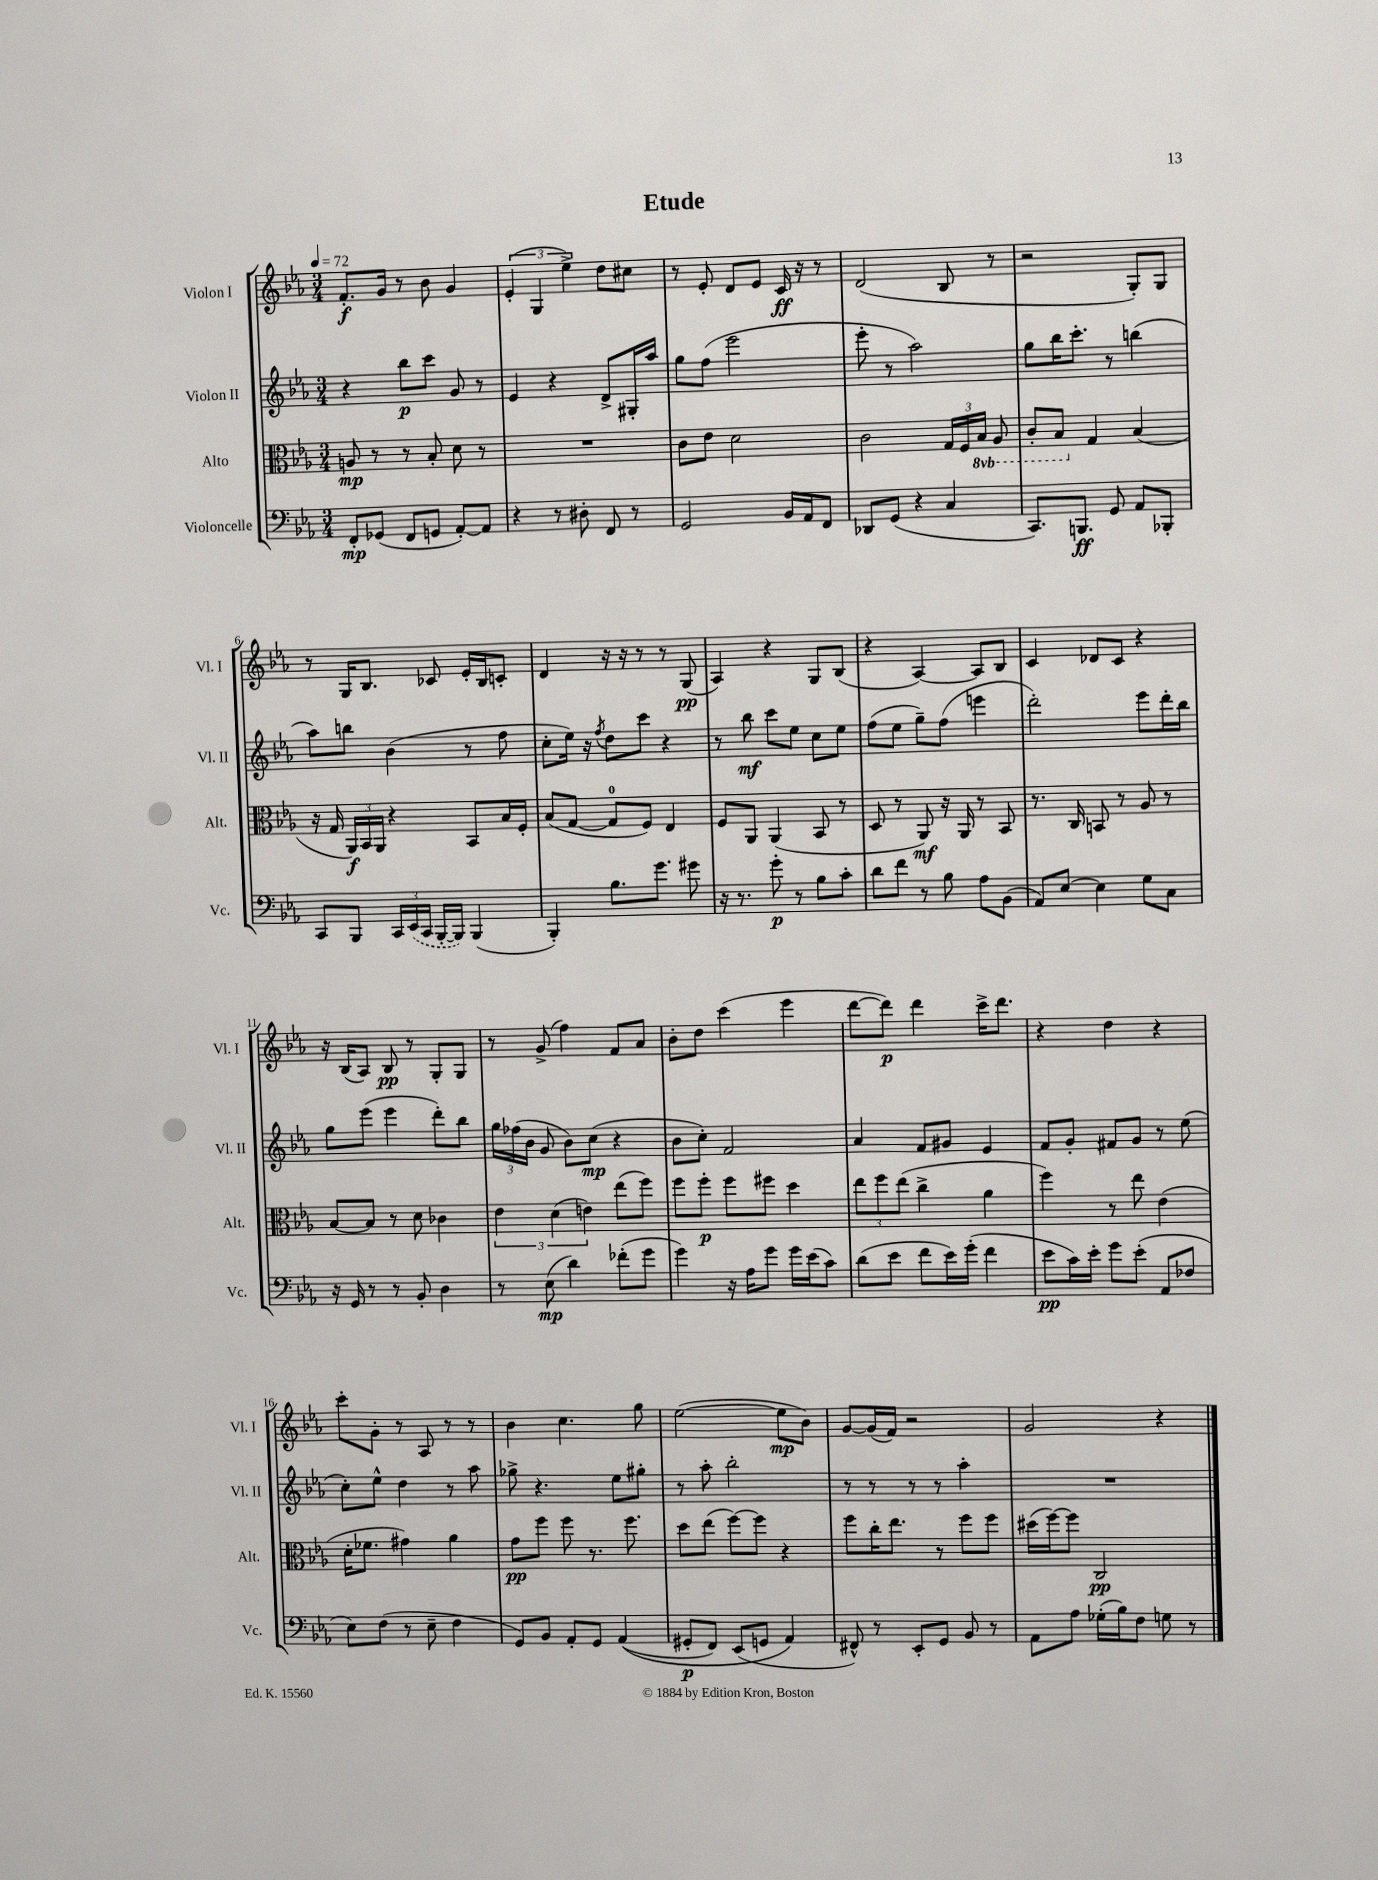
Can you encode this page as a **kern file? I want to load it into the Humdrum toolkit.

**kern	**dynam	**kern	**dynam	**kern	**dynam	**kern	**dynam
*part4	*part4	*part3	*part3	*part2	*part2	*part1	*part1
*staff4	*staff4	*staff3	*staff3	*staff2	*staff2	*staff1	*staff1
*I"Violoncelle	*	*I"Alto	*	*I"Violon II	*	*I"Violon I	*
*I'Vc.	*	*I'Alt.	*	*I'Vl. II	*	*I'Vl. I	*
*clefF4	*	*clefC3	*	*clefG2	*	*clefG2	*
*k[b-e-a-]	*	*k[b-e-a-]	*	*k[b-e-a-]	*	*k[b-e-a-]	*
*M3/4	*	*M3/4	*	*M3/4	*	*M3/4	*
*MM72	*	*MM72	*	*MM72	*	*MM72	*
=1	=1	=1	=1	=1	=1	=1	=1
8FF'/L	mp	8An/	mp	4r	.	8.f'/L	f
(8GG-X/J	.	8r	.	.	.	.	.
.	.	.	.	.	.	16g/Jk	.
8FF/L	.	8r	.	8bb-\L	p	8r	.
8GGn/J	.	8B-'/	.	8ccc\J	.	8b-\	.
[8AA-'/L)	.	8d\	.	8g/	.	4g/	.
8AA-/J]	.	8r	.	8r	.	.	.
=2	=2	=2	=2	=2	=2	=2	=2
4r	.	2.r	.	4e-/	.	(6e-'/	.
.	.	.	.	.	.	6G/	.
8r	.	.	.	4r	.	.	.
.	.	.	.	.	.	6ee-^\)	.
8D#X'\	.	.	.	.	.	.	.
8FF/	.	.	.	8d^/L	.	8dd\L	.
8r	.	.	.	16G#X'/L	.	8cc#X\J	.
.	.	.	.	16aa-/JJ	.	.	.
=3	=3	=3	=3	=3	=3	=3	=3
2GG/	.	8c\L	.	8gg\L	.	8r	.
.	.	8e-\J	.	(8ff\J	.	8e-'/	.
.	.	2d\	.	2eee-\	.	8d/L	.
.	.	.	.	.	.	8e-/J	.
16BB-/LL	.	.	.	.	.	16c/	ff
16AA-/J	.	.	.	.	.	16r	.
8FF/J	.	.	.	.	.	8r	.
=4	=4	=4	=4	=4	=4	=4	=4
8DD-X/L	.	2c\	.	8eee-'\	.	(2d/	.
(8GG/J	.	.	.	8r	.	.	.
4r	.	.	.	2aa-\)	.	.	.
4C/	.	24G/LL	.	.	.	8B-/	.
.	.	24F/	.	.	.	.	.
*	*	*8ba	*	*	*	*	*
.	.	24BB-/JJ	.	.	.	.	.
.	.	8AA-/	.	.	.	8r	.
=5	=5	=5	=5	=5	=5	=5	=5
8.CC/L)	.	8C'/L	.	8gg\L	.	2r	.
.	.	8BB-/J	.	16bb-\K	.	.	.
8.BBBn/J	ff	.	.	8.ccc'\J	.	.	.
*	*	*X8ba	*	*	*	*	*
.	.	4G/	.	.	.	.	.
8GG/	.	.	.	8r	.	.	.
8AA-/L	.	(4B-/	.	(4bbn\	.	8G'/L)	.
8BBB-X'/J	.	.	.	.	.	8G/J	.
!!LO:LB:g=z
=6	=6	=6	=6	=6	=6	=6	=6
8CC/L	.	16r	.	8aa-\L)	.	8r	.
.	.	16G/	.	.	.	.	.
8BBB-/J	.	24AA-/LL)	f	8bbn\J	.	16G/KL	.
.	.	24BB-/	.	.	.	.	.
.	.	.	.	.	.	8.B-/J	.
.	.	24AA-/JJ	.	.	.	.	.
24CC/LL	.	4r	.	(4b-\	.	.	.
(24EE-/	.	.	.	.	.	.	.
24CC/JJ	.	.	.	.	.	.	.
[16BBB-'/LL	.	.	.	.	.	8c-X/	.
16BBB-/JJ])	.	.	.	.	.	.	.
(4BBB-/	.	8BB-/L	.	8r	.	16e-'/LL	.
.	.	.	.	.	.	16B-/J	.
.	.	16B-/L	.	8ff\	.	8cn'/J	.
.	.	16F'/JJ	.	.	.	.	.
=7	=7	=7	=7	=7	=7	=7	=7
4BBB-'/)	.	(8B-/L	.	8cc'\L	.	4d/	.
.	.	[8G/J	.	16ee-\Jk)	.	.	.
.	.	.	.	16r	.	.	.
.	.	.	.	8qff/	.	.	.
8.B-\L	.	8G/L]	.	8dd\L	.	16r	.
.	.	.	.	.	.	16r	.
.	.	8F/J)	.	8ccc\J	.	8r	.
8.g\J	.	.	.	.	.	.	.
.	.	4E-/	.	4r	.	8r	.
8g#X\	.	.	.	.	.	(8G/	pp
=8	=8	=8	=8	=8	=8	=8	=8
16r	.	8F/L	.	8r	.	4A-/)	.
8.r	.	.	.	.	.	.	.
.	.	8AA-/J	.	8bb-\	mf	.	.
8g'\	p	(4AA-/	.	8ccc\L	.	4r	.
8r	.	.	.	8ee-\J	.	.	.
8B-\L	.	8BB-/	.	8cc\L	.	8G/L	.
8c'\J	.	8r	.	8ee-\J	.	(8B-/J	.
=9	=9	=9	=9	=9	=9	=9	=9
8d\L	.	8D/	.	(8ff\L	.	4r	.
8f\J	.	8r	.	8ee-\J	.	.	.
8r	.	8AA-/)	mf	8gg~\L)	.	[4A-/)	.
8B-\	.	16r	.	(8ff\J	.	.	.
.	.	16AA-/	.	.	.	.	.
8A-\L	.	8r	.	4eeen\	.	8A-/L]	.
(8BB-\J	.	8BB-/	.	.	.	8B-/J	.
=10	=10	=10	=10	=10	=10	=10	=10
8AA-/L)	.	8.r	.	2ddd'\)	.	4c/	.
[8E-/J	.	.	.	.	.	.	.
.	.	16C/	.	.	.	.	.
4E-\]	.	8BBn/	.	.	.	8d-X/L	.
.	.	8r	.	.	.	8c/J	.
8G\L	.	8A-/	.	8eee-\L	.	4r	.
8C\J	.	8r	.	16ddd'\L	.	.	.
.	.	.	.	16bb-\JJ	.	.	.
!!LO:LB:g=z
=11	=11	=11	=11	=11	=11	=11	=11
16r	.	[8B-/L	.	8gg\L	.	16r	.
16GG/	.	.	.	.	.	(16B-/KL	.
8r	.	8B-/J]	.	(8eee-\J	.	8A-/J)	.
8r	.	8r	.	4eee-\	.	8B-/	pp
8BB-'/	.	8d\	.	.	.	8r	.
4D\	.	4c-X\	.	8ddd'\L)	.	8G'/L	.
.	.	.	.	8bb-\J	.	8G/J	.
=12	=12	=12	=12	=12	=12	=12	=12
8r	.	6e-\	.	24gg\LL	.	8r	.
.	.	.	.	(24ff-X\	.	.	.
.	.	.	.	24b-\JJ	.	.	.
(8E-\	mp	.	.	8g/	.	(8g^/	.
.	.	(6d\	.	.	.	.	.
4d\)	.	.	.	8b-\L)	.	4ff\)	.
.	.	6en\)	.	.	.	.	.
.	.	.	.	(8cc\J	mp	.	.
(8f-X'\L	.	(8ee-\L	.	4r	.	8f/L	.
8g\J	.	8ff\J)	.	.	.	8a-/J	.
=13	=13	=13	=13	=13	=13	=13	=13
4g\)	.	8ff\L	.	8b-\L	.	8b-'\L	.
.	.	8ff'\J	p	8cc'\J)	.	8dd\J	.
16r	.	8ff\L	.	2f/	.	(4ccc\	.
16A-\KL	.	.	.	.	.	.	.
8g\J	.	8ff#X\J	.	.	.	.	.
16g\LL	.	4dd\	.	.	.	4eee-\	.
(16e-\J	.	.	.	.	.	.	.
8c\J)	.	.	.	.	.	.	.
=14	=14	=14	=14	=14	=14	=14	=14
(8d\L	.	12ee-\L	.	4a-/	.	[8ddd\L	.
.	.	12ff\	.	.	.	.	.
8e-\J	.	.	.	.	.	8ddd\J])	p
.	.	(12ee-\J	.	.	.	.	.
8f\L	.	4cc^\	.	8f/L	.	4ddd\	.
16e-\L)	.	.	.	8g#X/J	.	.	.
(16g'\JJ	.	.	.	.	.	.	.
4f\	.	4a-\	.	4e-/	.	16ccc^\KL	.
.	.	.	.	.	.	8.ddd\J	.
=15	=15	=15	=15	=15	=15	=15	=15
8e-\L	pp	4ff\)	.	8f/L	.	4r	.
16c\L)	.	.	.	8g'/J	.	.	.
16e-'\JJ	.	.	.	.	.	.	.
8g\L	.	8r	.	8f#X/L	.	4dd\	.
(8e-'\J	.	8ee-\	.	8g/J	.	.	.
8AA-/L	.	(4e-\	.	8r	.	4r	.
8F-X/J	.	.	.	(8ee-\	.	.	.
!!LO:LB:g=z
=16	=16	=16	=16	=16	=16	=16	=16
8E-\L)	.	16d'\KL	.	8cc'\L)	.	8ccc'\L	.
.	.	8.f-X\J	.	.	.	.	.
(8F\J	.	.	.	8ee-^^\J	.	8g'\J	.
8r	.	4g#X\)	.	4dd\	.	8r	.
8E-~\	.	.	.	.	.	8A-/	.
4F\	.	4a-\	.	8r	.	8r	.
.	.	.	.	8aa-\	.	8r	.
=17	=17	=17	=17	=17	=17	=17	=17
8GG/L)	.	8g\L	pp	8gg-X^\	.	4b-\	.
8BB-/J	.	8ff\J	.	4.r	.	.	.
8AA-'/L	.	8ff\	.	.	.	4.cc\	.
8GG/J	.	8.r	.	.	.	.	.
((4AA-/	.	.	.	8ee-\L	.	.	.
.	.	8.ff\	.	.	.	.	.
.	.	.	.	8gg#X'\J	.	8gg\	.
=18	=18	=18	=18	=18	=18	=18	=18
8GG#X'/L	p	8dd\L	.	8r	.	([2ee-\	.
8FF/J)	.	(8ee-\J	.	8aa-'\	.	.	.
(8EE-/L	.	[8ff\L)	.	2bb-'\	.	.	.
8GGn/J	.	8ff\J]	.	.	.	.	.
4AA-/)	.	4r	.	.	.	8ee-\L]	mp
.	.	.	.	.	.	8b-\J)	.
=19	=19	=19	=19	=19	=19	=19	=19
8FF#X^^/)	.	8ff\L	.	8r	.	[8g/L	.
8r	.	16cc'\K	.	8r	.	(16g/L]	.
.	.	8.ee-\J	.	.	.	16f/JJ)	.
8EE-'/L	.	.	.	8r	.	2r	.
8GG/J	.	8r	.	8r	.	.	.
8BB-/	.	8ff\L	.	4aa-'\	.	.	.
8r	.	8ff\J	.	.	.	.	.
=20	=20	=20	=20	=20	=20	=20	=20
8AA-\L	.	(16dd#X\LL	.	2.r	.	2g/	.
.	.	[16ff\J)	.	.	.	.	.
8A-\J	.	8ff\J]	.	.	.	.	.
(16G-X'\LL	.	2C/	pp	.	.	.	.
16B-\J)	.	.	.	.	.	.	.
8F\J	.	.	.	.	.	.	.
8Gn\	.	.	.	.	.	4r	.
8r	.	.	.	.	.	.	.
==	==	==	==	==	==	==	==
*-	*-	*-	*-	*-	*-	*-	*-
